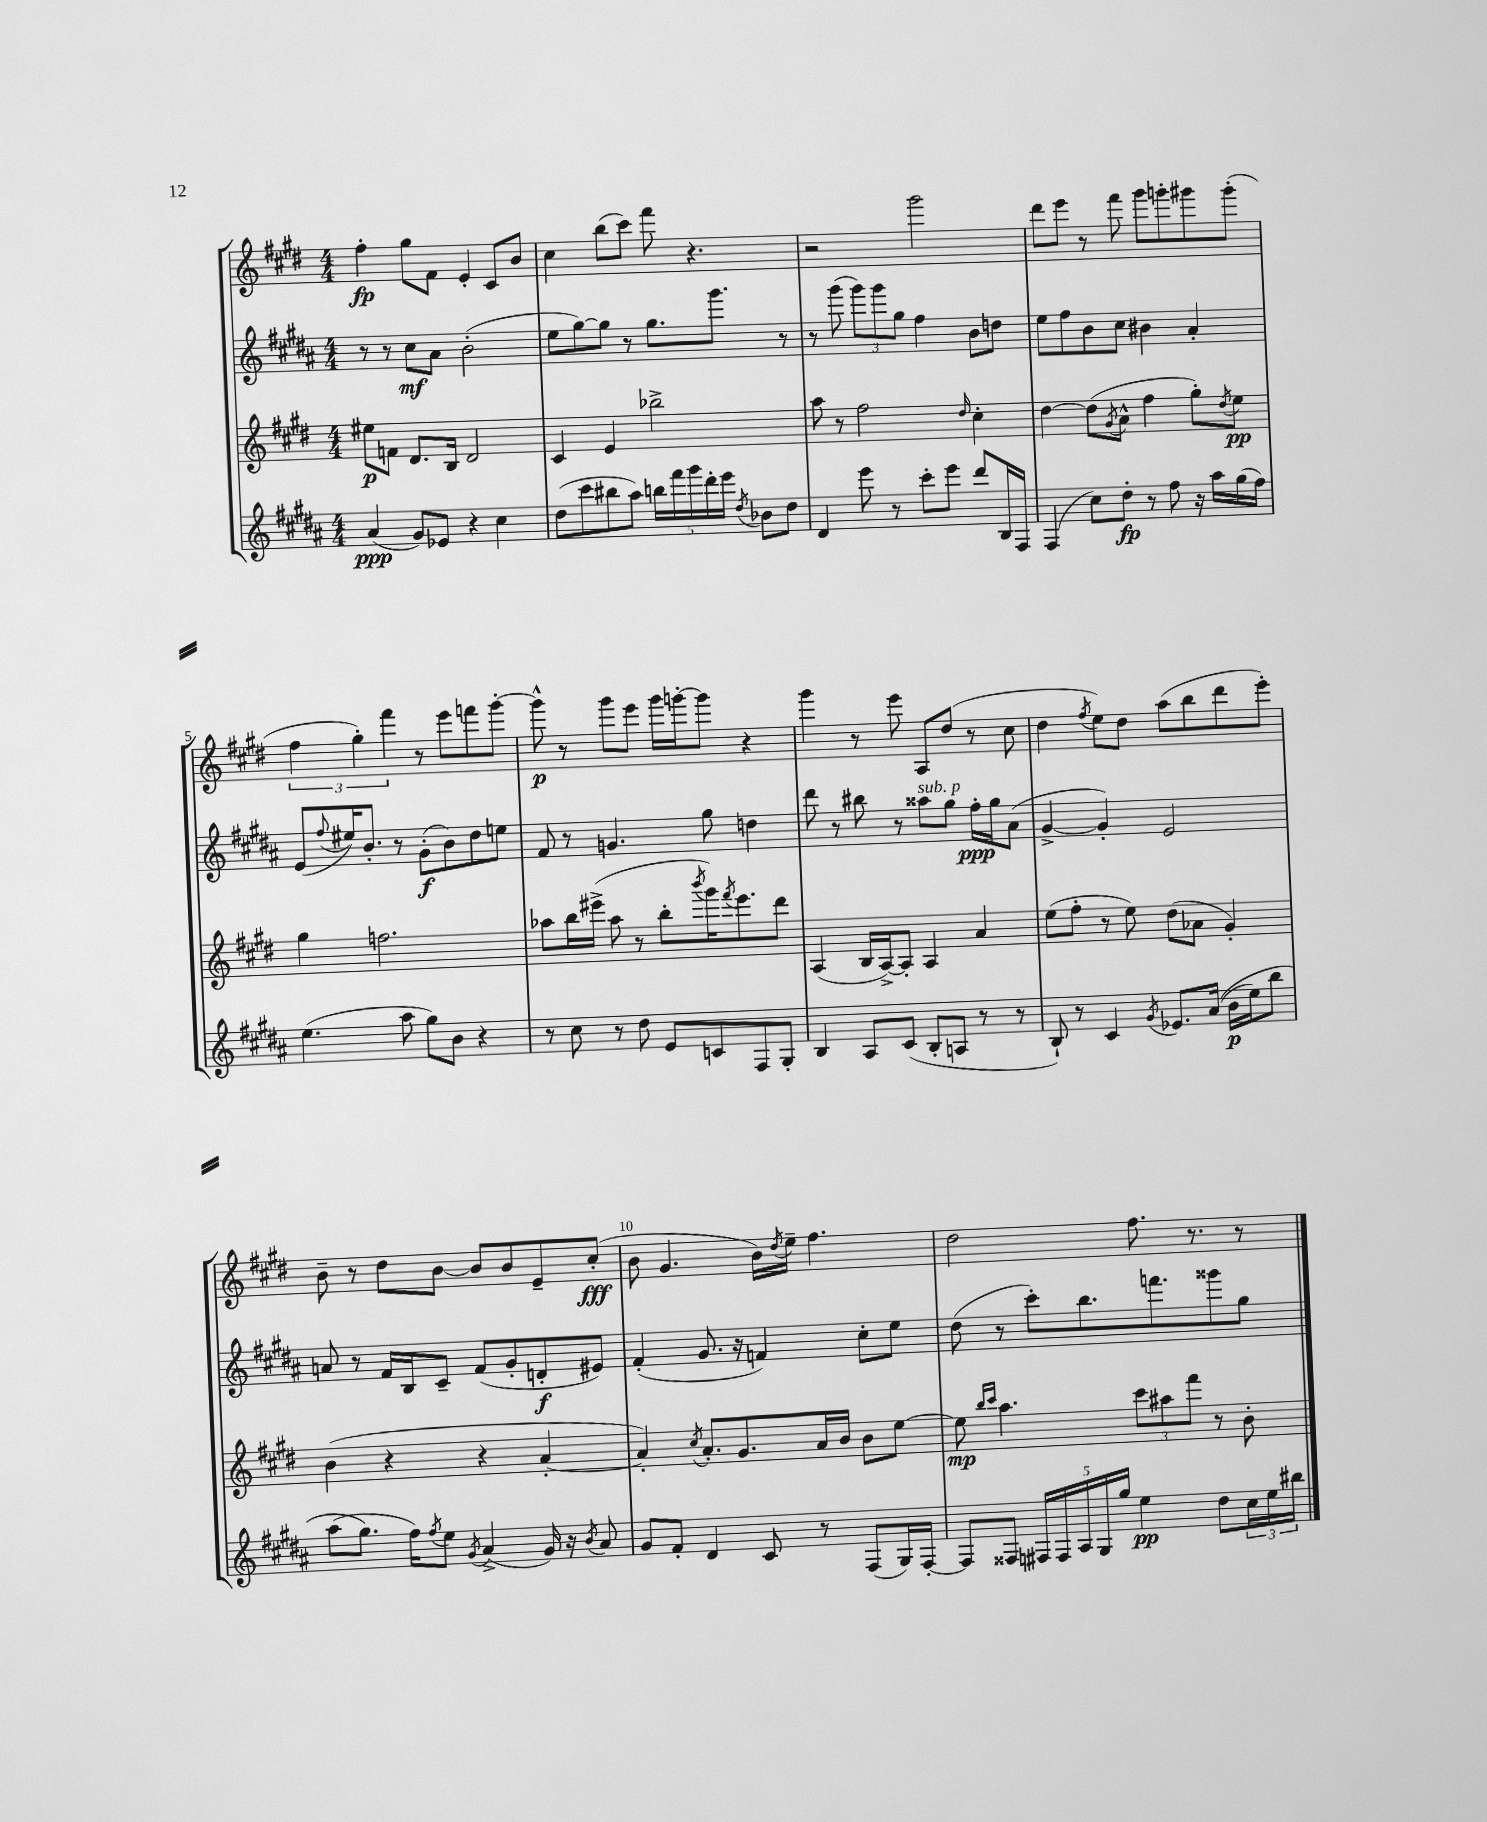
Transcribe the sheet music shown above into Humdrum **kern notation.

**kern	**kern	**kern	**kern
*staff4	*staff3	*staff2	*staff1
*clefG2	*clefG2	*clefG2	*clefG2
*k[f#c#g#d#a#]	*k[f#c#g#d#]	*k[f#c#g#d#a#]	*k[f#c#g#d#]
*M4/4	*M4/4	*M4/4	*M4/4
(4a#	8ee#	8r	4ff#'
.	8f	8r	.
8g#)	8.d#	8cc#	8gg#
8e-	.	8a#	8f#
.	16B	.	.
4r	2d#	(2b'	4e'
4cc#	.	.	8c#
.	.	.	8b
=	=	=	=
(8dd#	4c#	8ee	4cc#
8ccc#	.	[8gg#)	.
8bb#	4e	8gg#]	(8bb
8aa#)	.	8r	8ccc#)
20bb	2bb-^	8.gg#	8fff#
20fff#	.	.	.
20ggg#	.	.	.
.	.	.	4.r
20ddd#'	.	.	.
.	.	8.ggg#	.
20eee	.	.	.
8qdd#	.	.	.
8b-	.	.	.
8dd#	.	8r	.
=	=	=	=
4d#	8aa	8r	2r
.	8r	(8ggg#	.
8eee	2ff#	12ggg#)	.
.	.	12ggg#	.
8r	.	.	.
.	.	12gg#	.
8ccc#'	.	4ff#	2ggg#
8eee	.	.	.
.	16qqdd#	.	.
8ddd#	4cc#'	8b	.
16B	.	8dd	.
16F#	.	.	.
=	=	=	=
(4F#	[4dd#	8ee	8ddd#
.	.	8ff#	8eee
8cc#)	(8dd#]	8b	8r
.	8qg#	.	.
8dd#'	8a^^	8cc#	8fff#
8r	4ff#	4b#	8ggg#
8ff#	.	.	8ggg'
16r	8gg#')	4a#'	8ggg#
16aa#	.	.	.
.	8qdd#	.	.
(16gg#	8ee	.	(8ggg#'
16ff#)	.	.	.
=	=	=	=
(4.ee	4gg#	(8e	6ff#
.	.	8qqff#	.
.	.	16ee#)	.
.	.	.	6gg#')
.	.	8.b'	.
.	2.ff	.	.
.	.	.	6fff#
8aa#	.	8r	.
8gg#)	.	(8g#'	8r
8b	.	8b)	8eee
4r	.	8dd#	8fff
.	.	8ee	[8ggg#'
=	=	=	=
8r	8aa-	8f#	8ggg#^^]
8cc#	16bb	8r	8r
.	(16eee#^	.	.
8r	8aa-	4.g	8ggg#
8dd#	8r	.	8eee
8e	8bb'	.	16ggg#
.	.	.	[16ggg'
.	8qbbb	.	.
8c	16ggg#)	8gg#	8ggg]
.	8qfff#	.	.
.	8.eee#	.	.
8F#	.	4dd	4r
8G#'	8ddd#	.	.
=	=	=	=
4B	(4A	8ddd#	4ggg#
.	.	8r	.
8A#	16B	8bb#	8r
.	[16A^)	.	.
(8c#	8A']	8r	8eee
8B'	4A	8aa##	8A
8A	.	8gg#	(8dd#
8r	4a	16ff#'	8r
.	.	16gg#	.
8r	.	(8a#	8cc#
=	=	=	=
8B`)	(8ee	[4g#^	4dd#
8r	8ff#'	.	.
.	.	.	8qff#
4c#	8r	4g#'])	8ee)
.	8ee)	.	8dd#
8qg#	.	.	.
8.e-	(8dd#	2e	(8aa
.	8a-	.	8bb
&((16a#	.	.	.
16b	4g#')	.	8ddd#
16ee)	.	.	.
8bb	.	.	8eee')
=	=	=	=
(8aa#	(4b	8a	8b~
8.gg#&)	.	8r	8r
.	4r	16f#	8dd#
16ff#)	.	16B	.
8qff#	.	.	.
8ee	.	8c#~	[8b
8qg#	.	.	.
(4a#^	4r	(8f#	8b]
.	.	8g#'	8b
16g#)	[4a'	8d'	8e~
16r	.	.	.
8qb	.	.	.
8a#	.	8e#)	(8cc#'
=	=	=	=
8g#	4a'])	(4f#'	8b
8f#'	.	.	4.g#
.	8qcc#	.	.
4d#	8.a'	8.g#	.
.	8.g#	16r	.
8c#	.	4f)	16b)
.	.	.	8qdd#
.	.	.	16ee~
8r	16a	.	4.ff#
.	16b	.	.
(8F#	8b	8cc#'	.
16G#)	[8ee	8ee	.
[16F#'	.	.	.
=	=	=	=
8F#]	8ee]	(8dd#	2dd#
.	16qqbb	.	.
.	16qqccc#	.	.
8F##	4.aa	8r	.
20F#	.	8ccc#')	.
20F#	.	.	.
20A#	.	.	.
.	.	8.bb	.
20G#	.	.	.
20gg#	.	.	.
4ee	12ccc#	.	8.ff#
.	.	8.fff	.
.	12aa#	.	.
.	12fff#	.	.
.	.	.	8.r
8dd#	8r	8ggg##	.
24cc#	8b'	8gg#	8r
24ee	.	.	.
24bb#	.	.	.
==	==	==	==
*-	*-	*-	*-
